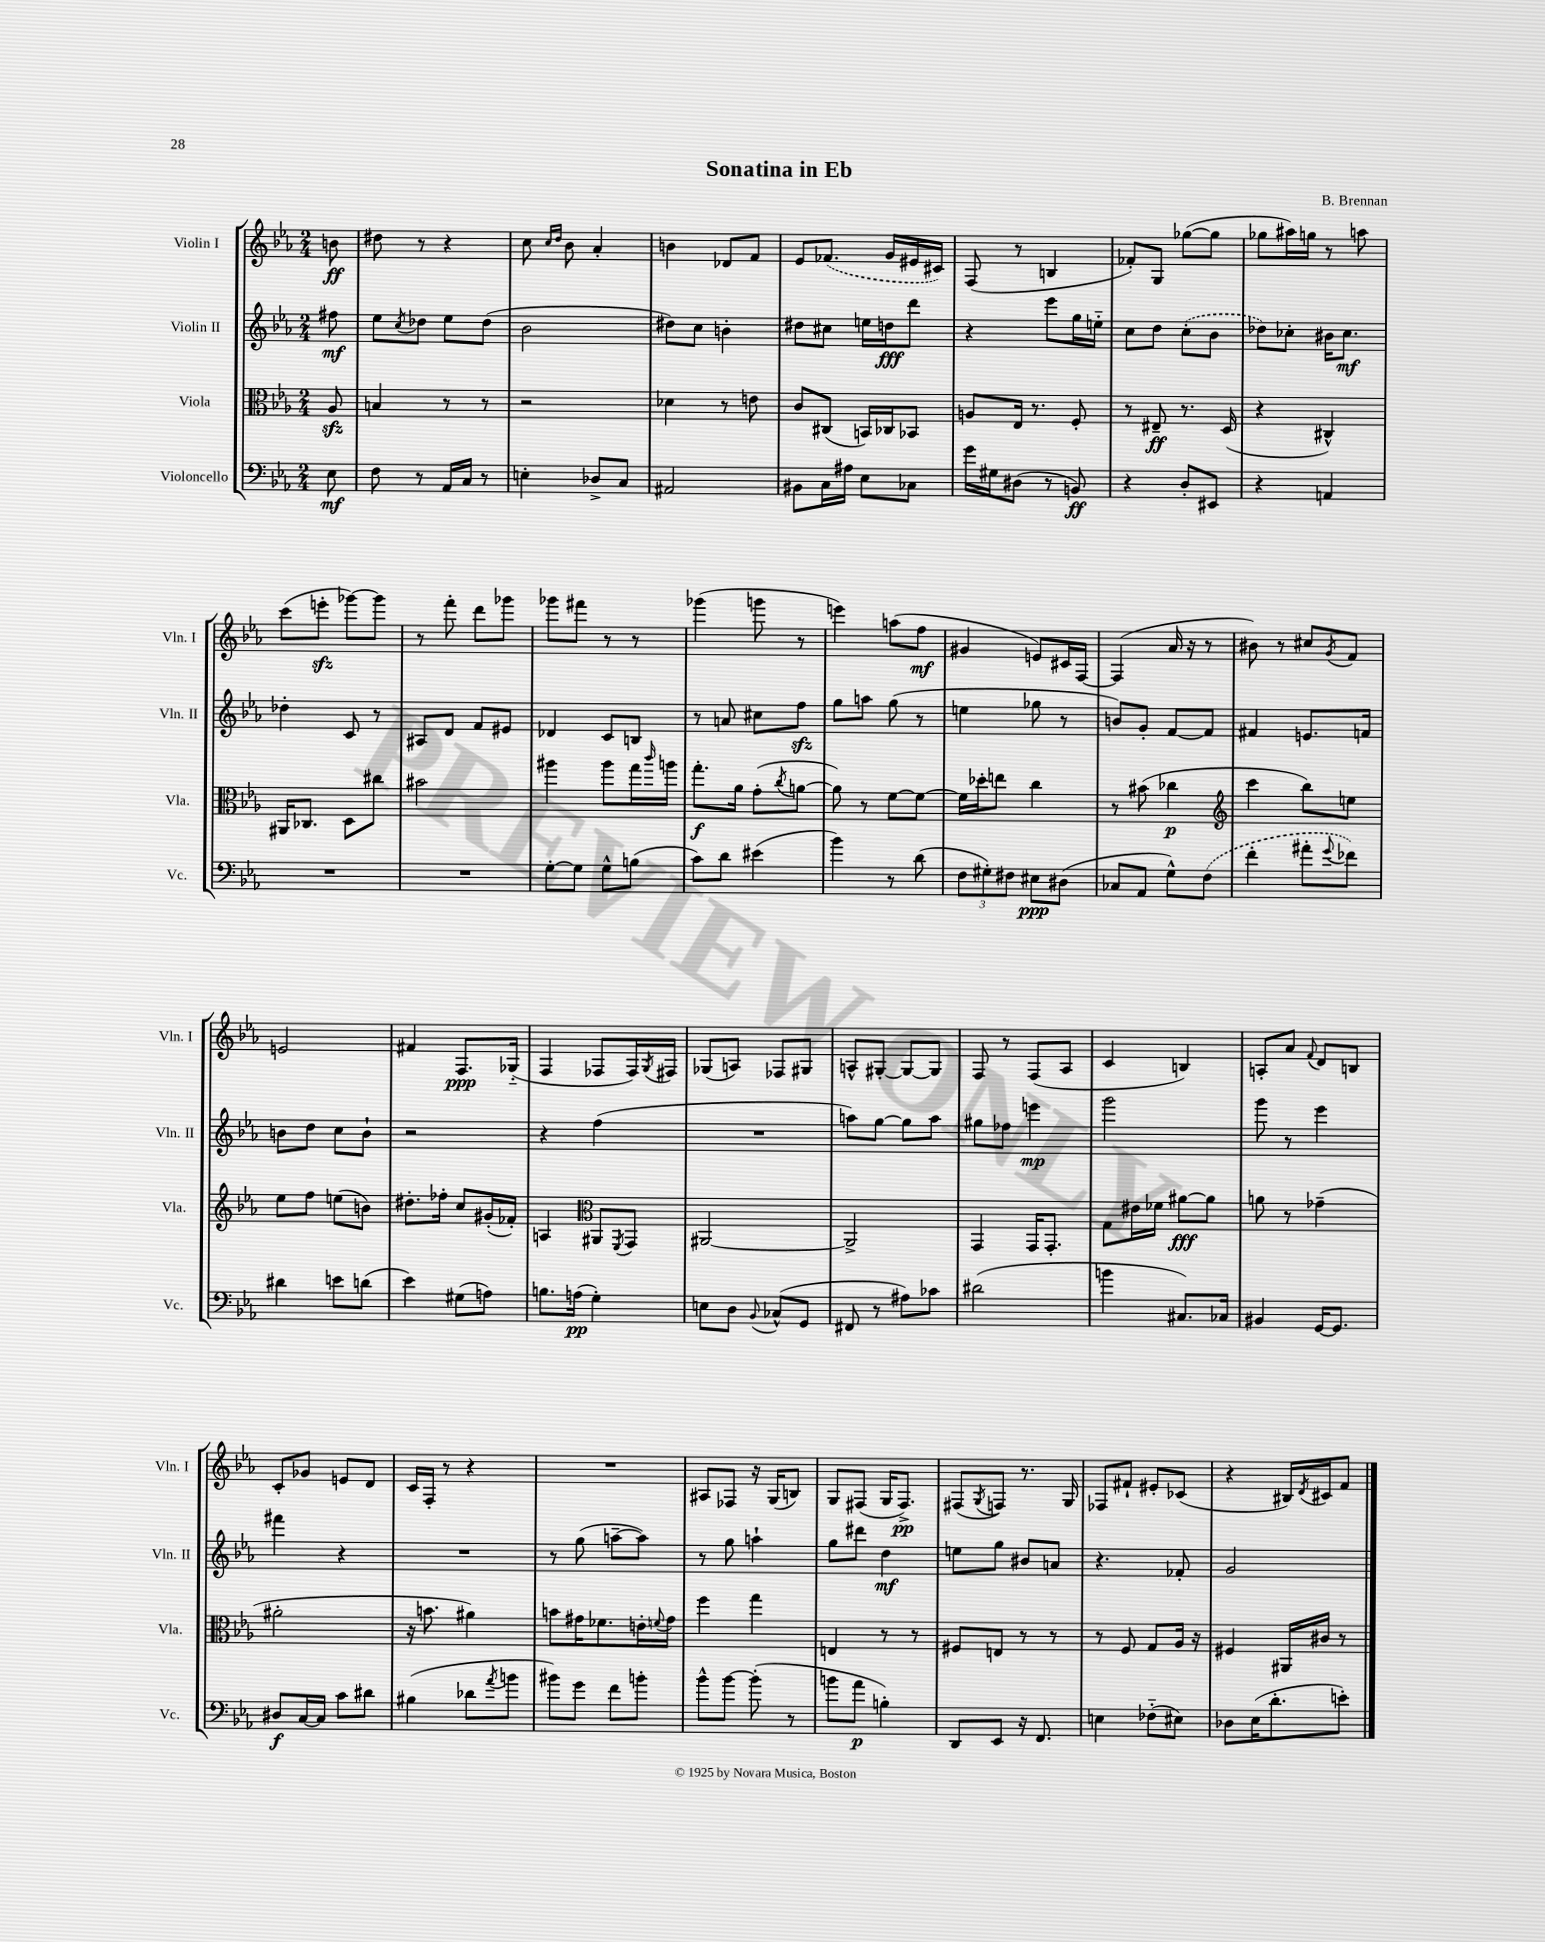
\header { title = "Sonatina in Eb" composer = "B. Brennan" }
<<
\new StaffGroup <<
\new Staff = "s0" \with { instrumentName = "Violin I" shortInstrumentName = "Vln. I" } {
    \clef treble \key ees \major \numericTimeSignature \time 2/4 \partial 8
    b'8\ff |
    dis''8 r8 r4 |
    c''8 \grace { c''16 d''16 } bes'8 aes'4-. |
    b'4 des'8 f'8 |
    ees'8 \once \slurDashed fes'8.( g'16 eis'16 cis'16) |
    f8( r8 b4 |
    fes'8-.) g8 ges''8~( ges''8 |
    ges''8 ais''16) g''16 r8 a''8 |
    c'''8( e'''8-.\sfz ges'''8~) ges'''8 |
    r8 f'''8-. d'''8 ges'''8 |
    ges'''8 fis'''8 r8 r8 |
    ges'''4( g'''8 r8 |
    e'''4) a''8( f''8\mf |
    gis'4 e'8) cis'16 f16~ |
    f4( aes'16 r16 r8 |
    bis'8) r8 cis''8 \acciaccatura { g'8 } f'8 |
    e'2 |
    fis'4 f8.\ppp ges16-_( |
    f4 fes8 fes16) \acciaccatura { g8 } fis16 |
    ges8( a8) fes8 gis8 |
    a8-^ gis8~-. gis8~ gis8 |
    f8 r8 f8( aes8 |
    c'4 b4) |
    a8-. aes'8 \appoggiatura { f'8 } d'8 b8 |
    c'8-. ges'8 e'8 d'8 |
    c'16 f16-. r8 r4 |
    R2 |
    ais8 fes8 r16 g16( b8) |
    g8 fis8( g16 fis8.->\pp) |
    fis8( \acciaccatura { g8 } f8) r8. g16 |
    fes8 fis'8-! eis'8-. ces'8( |
    r4 bis16) \acciaccatura { d'8 } cis'16 f'8 \bar "|." |
}
\new Staff = "s1" \with { instrumentName = "Violin II" shortInstrumentName = "Vln. II" } {
    \clef treble \key ees \major \numericTimeSignature \time 2/4 \partial 8
    fis''8\mf |
    ees''8 \acciaccatura { c''8 } des''8 ees''8 des''8( |
    bes'2 |
    dis''8) c''8 b'4-. |
    dis''8 cis''8 e''16 d''16\fff d'''8 |
    r4 ees'''8 g''16 e''16-_ |
    c''8 d''8 \once \slurDashed c''8-.( bes'8 |
    des''8) ces''8-. bis'16 ces''8.\mf |
    des''4-. c'8 r8 |
    ais8 d'8 f'8 eis'8 |
    des'4 c'8 b8 |
    r8 a'8 cis''8 f''8\sfz |
    g''8 a''8 g''8( r8 |
    e''4 ges''8 r8 |
    b'8) g'8-. f'8~ f'8 |
    fis'4 e'8. f'16 |
    b'8 d''8 c''8 b'8-! |
    r2 |
    r4 f''4( |
    R2 |
    a''8) g''8~ g''8 a''8 |
    gis''8 fes''8 e'''4\mp |
    g'''2 |
    g'''8 r8 ees'''4 |
    fis'''4 r4 |
    R2 |
    r8 g''8( a''8~-- a''8) |
    r8 g''8 a''4-! |
    g''8 dis'''8 d''4\mf |
    e''8 g''8 bis'8 a'8 |
    r4. fes'8-. |
    g'2 \bar "|." |
}
\new Staff = "s2" \with { instrumentName = "Viola" shortInstrumentName = "Vla." } {
    \clef alto \key ees \major \numericTimeSignature \time 2/4 \partial 8
    aes8\sfz |
    b4 r8 r8 |
    r2 |
    des'4 r8 e'8 |
    c'8 cis8( b,16) ces16 bes,8 |
    a8 ees16 r8. f8-. |
    r8 eis8--\ff r8. d16( |
    r4 cis4-^) |
    ais,16 ces8. d8 cis''8 |
    bis'2 |
    ais''4 ais''8 g''16 \grace { c'''16 } a''16 |
    g''8.-.\f aes'16 g'8-.( \acciaccatura { c''8 } a'8~ |
    a'8) r8 f'8~ f'8~ |
    f'16 des''16-. e''8 c''4 |
    r8 bis'8( ces''4\p |
    \clef treble c'''4 bes''8) e''8 |
    ees''8 f''8 e''8( b'8) |
    dis''8.-. fes''16-. c''8 gis'16-.( fes'16-.) |
    a4 \clef alto ais,8 \acciaccatura { f,8 } g,8 |
    ais,2~ |
    ais,2-> |
    g,4 g,16 g,8.-. |
    g8 eis'16 fes'16 ais'8~\fff ais'8 |
    a'8 r8 ges'4--( |
    ais'2-. |
    r16 b'8. ais'4) |
    b'8 gis'16 fes'8. e'16-. \appoggiatura { f'8 } gis'16 |
    f''4 g''4 |
    e4 r8 r8 |
    fis8 e8 r8 r8 |
    r8 f8 g8 aes16 r16 |
    fis4 ais,16 cis'16 r8 \bar "|." |
}
\new Staff = "s3" \with { instrumentName = "Violoncello" shortInstrumentName = "Vc." } {
    \clef bass \key ees \major \numericTimeSignature \time 2/4 \partial 8
    ees8\mf |
    f8 r8 aes,16 c16 r8 |
    e4-. des8-> c8 |
    ais,2 |
    bis,8 c16 ais16 ees8 ces8 |
    g'16 gis16 dis8( r8 b,8\ff) |
    r4 d8-. eis,8 |
    r4 a,4 |
    R2 |
    R2 |
    g8~-. g8 g8-^ b8( |
    c'8) d'8 eis'4( |
    bes'4) r8 d'8( |
    \tuplet 3/2 { f8 gis8-.) fis8 } eis8\ppp dis8( |
    ces8 aes,8 g8-^) \once \slurDashed f8( |
    f'4-. ais'8-. \appoggiatura { g'8 } fes'8) |
    dis'4 e'8 d'8( |
    ees'4) gis8( a8) |
    b8. a16\pp( g4-.) |
    e8 d8 \appoggiatura { bes,8 } ces8-^( g,8 |
    fis,8 r8 ais8) ces'8 |
    dis'2( |
    b'4 cis8.) ces16 |
    bis,4 g,16~ g,8. |
    dis8\f c16~ c16 c'8 dis'8 |
    bis4( des'8 \acciaccatura { aes'8 } b'8 |
    bis'8) g'8 f'8 b'8-. |
    bes'8-^ bes'8~ bes'8-.( r8 |
    b'8 aes'8\p b4-.) |
    d,8 ees,8 r16 f,8. |
    e4 fes8-_( eis8) |
    des8 ees16( d'8.-. e'8-.) \bar "|." |
}
>>
>>
\layout { \context { \Score \remove "Bar_number_engraver" } }
